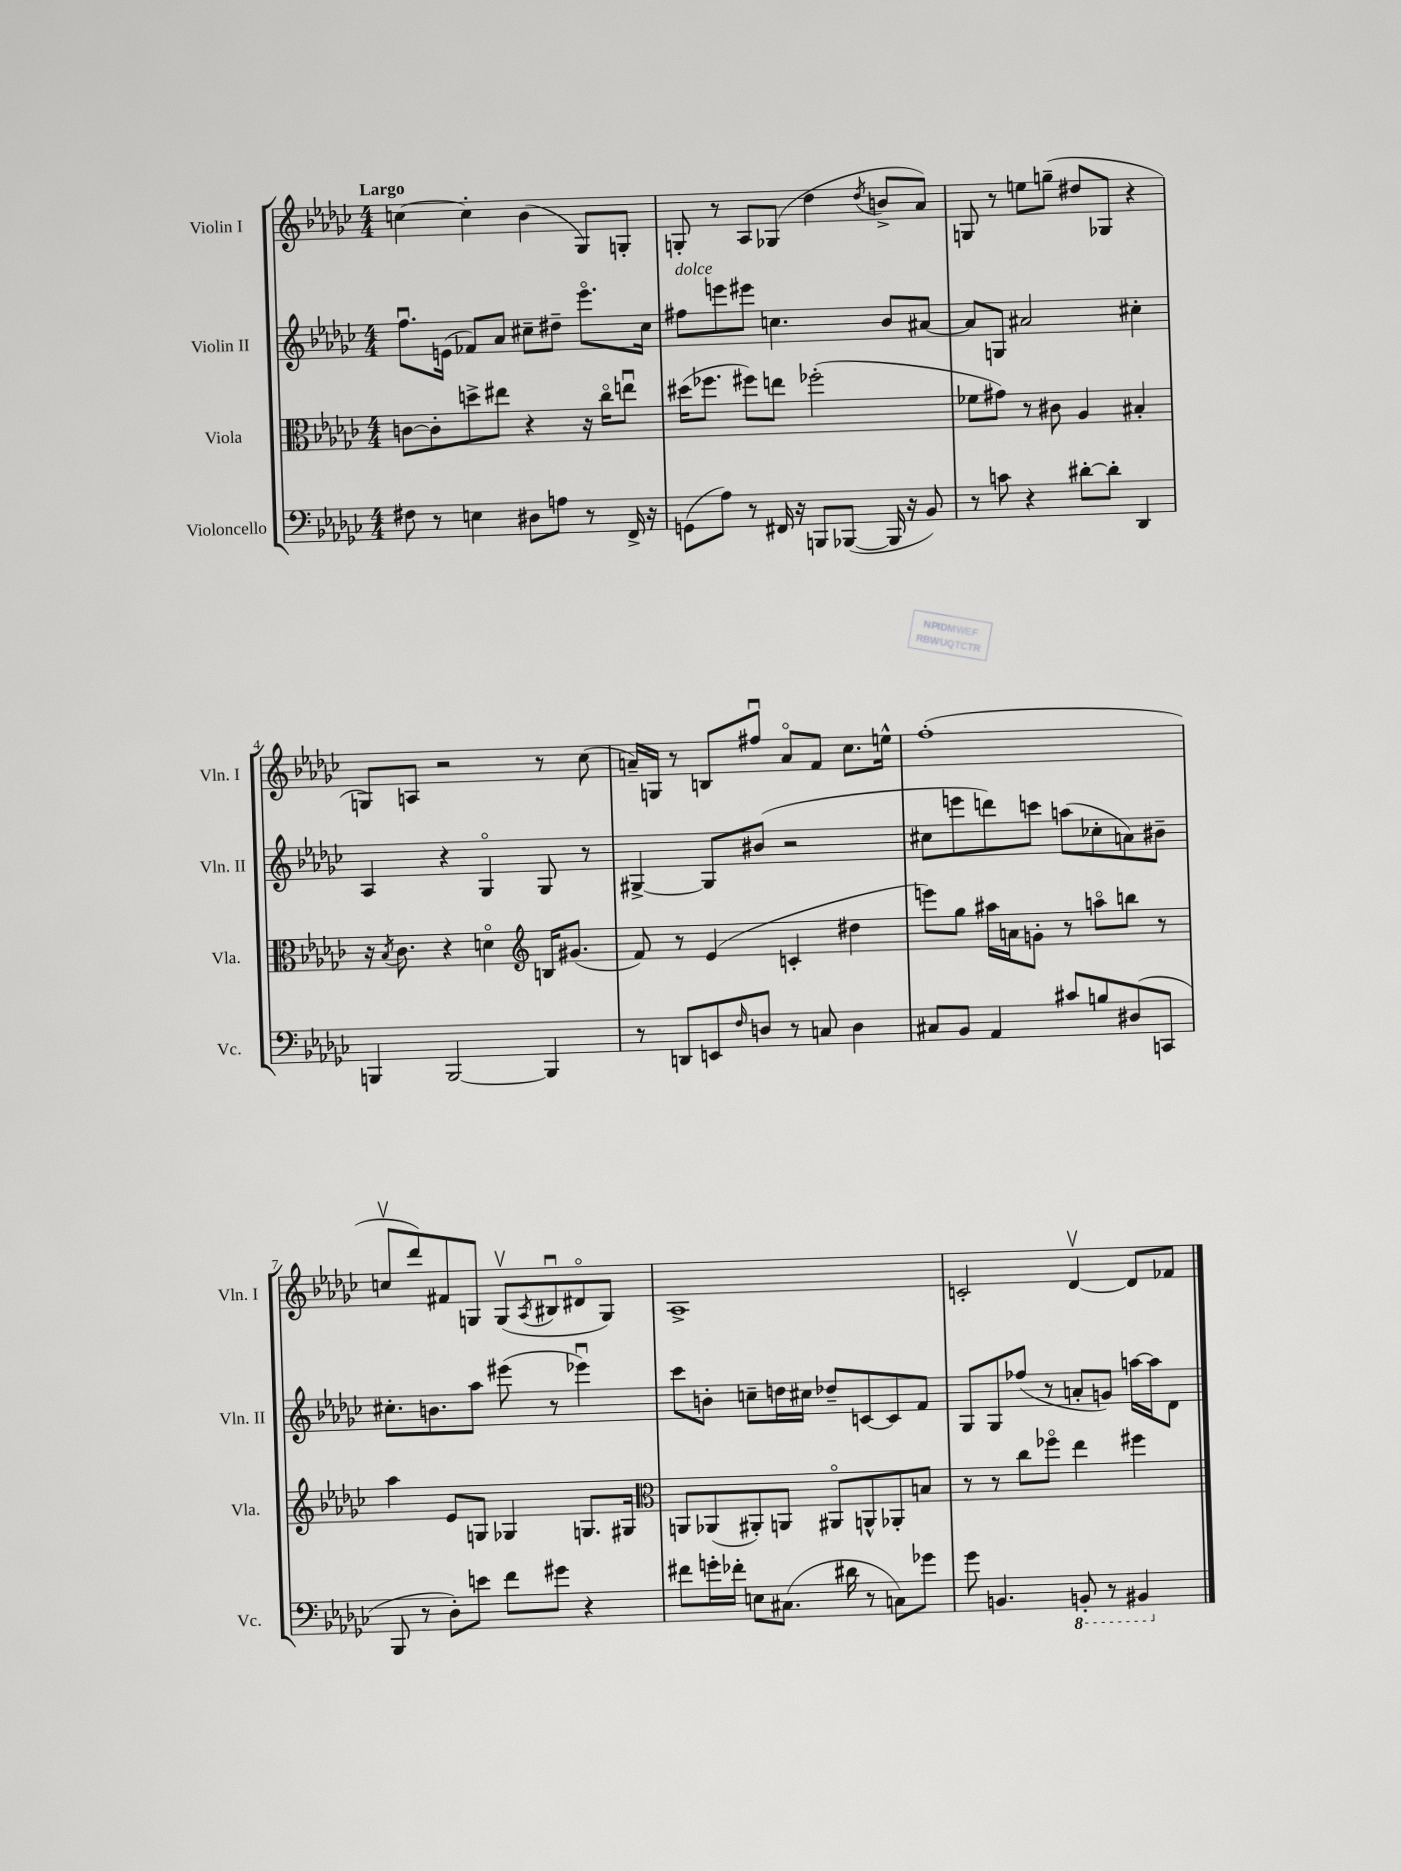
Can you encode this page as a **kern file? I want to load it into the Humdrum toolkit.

**kern	**kern	**kern	**kern
*staff4	*staff3	*staff2	*staff1
*clefF4	*clefC3	*clefG2	*clefG2
*k[b-e-a-d-g-c-]	*k[b-e-a-d-g-c-]	*k[b-e-a-d-g-c-]	*k[b-e-a-d-g-c-]
*M4/4	*M4/4	*M4/4	*M4/4
8F#\	[8c\L	8.ffu\L	[4cc\
8r	8c'\]	.	.
.	.	(16e\Jk	.
4E\	8dd^\	8f-/L)	4cc'\]
.	8ee#\J	8a-/J	.
8D#\L	4r	8cc#~\L	(4b-\
8A\J	.	8dd#~\J	.
8r	16r	8.eee-o\L	8G-/L)
.	16cc-o\LK	.	.
16FF^/	8eeu\J	.	8G'/J
16r	.	16cc#\Jk	.
=	=	=	=
(8GG\L	(16dd#\LK	8ff#\L	8G'/
.	8.ff-\J	.	.
8A-\J)	.	8eee\	8r
8r	8ff#\L)	8eee#\J	8A-/L
16FF#/	8ee\J	4.cc\	(8G-/J
16r	.	.	.
8BBB/L	(2ff-'\	.	4dd-\
([8BBB-/J	.	.	.
.	.	.	8qdd-/
16BBB-/]	.	8b-/L	8b^/L
16r	.	.	.
8BB-/)	.	[8a#/J	8a-/J)
=	=	=	=
8r	8f-\L	8a#/]L	8G/
8c\	8g#\J)	8G/J	8r
4r	8r	2a#/	8ee\L
.	8c#\	.	(8gg~\J
[8d#'\L	4A-/	.	8dd#/L
8d#'\]J	.	.	8G-/J
4DD-/	4B#'/	4cc#'\	4r
=	=	=	=
4BBB/	16r	4A-/	8G/L)
.	8qB-/	.	.
.	8.c-\	.	.
.	.	.	8A/J
[2BBB/	4r	4r	2r
.	4do\	4G-o/	.
*	*clefG2	*	*
4BBB/]	16B/LK	8G-/	8r
.	(8.g#/J	.	.
.	.	8r	(8cc-\
=	=	=	=
8r	8f/)	[4G#^/	16a~/LL)
.	.	.	16G/JJ
8DD/L	8r	.	8r
8EE/	(4e-/	8G#/]L	8B/L
16qqF/	.	.	.
8D/J	.	(8b#/J	8ff#u/J
8r	4c'/	2r	8ao/L
8C/	.	.	8f/J
4D\	4dd#\	.	8.cc-\L
.	.	.	16ee^^\Jk
=	=	=	=
8C#/L	8eee\L)	8cc#\L	(1ff'
8BB-/J	8gg-\J	8eee\	.
4AA-/	16aa#\LL	8ddd\)	.
.	16a\J	.	.
.	8g'\J	8ccc\J	.
8c#/L	8r	(8aa\L	.
8B/	8aao\L	8cc-'\	.
(8D#/	8bb\J	8a\)	.
8CC/J	8r	8b#~\J	.
=	=	=	=
8BBB-/	4aa-\	8.cc#'\L	8ccv/L
8r	.	.	8ddd-/)
.	.	8.b\	.
8D-'\L)	8e-/L	.	8f#/
8e\J	8G/J	8aa-\J	8G/J
8f\L	4G-/	(8eee#\	(8Gv/L
.	.	.	8qA-/
8g#\J	.	8r	8B#u/
4r	8.G/L	4eee-u\)	8d#o/
.	.	.	8G/J)
.	16G#/Jk	.	.
=	=	=	=
*	*clefC3	*	*
8f#\L	8AA/L	8ccc-\L	1A-^
16g'\L	(8AA-/	8b'\J	.
16f-'\JJ	.	.	.
8E\L	8AA#'/)	8cc~\L	.
(8.C#\J	8AA/J	16dd\L	.
.	.	16cc#\JJ	.
.	8AA#o/L	8dd-~/L	.
16d#\	.	.	.
8r	8AA^^/	[8c/	.
8C\L)	8AA-'/	8c/]	.
8g-\J	8B/J	8f/J	.
=	=	=	=
8g-\	8r	8G-/L	2c'/
4.BB/	8r	8G-/	.
.	8cc-\L	(8ff-/J	.
.	8ff-o\J	8r	.
8BBB'/	4ee-\	8a'/L	[4d-v/
8r	.	8g/J)	.
4BBB#/	4ff#\	[16aa\LL	8d-/]L
.	.	16aa\]J	.
.	.	8d-\J	8f-/J
==	==	==	==
*-	*-	*-	*-
